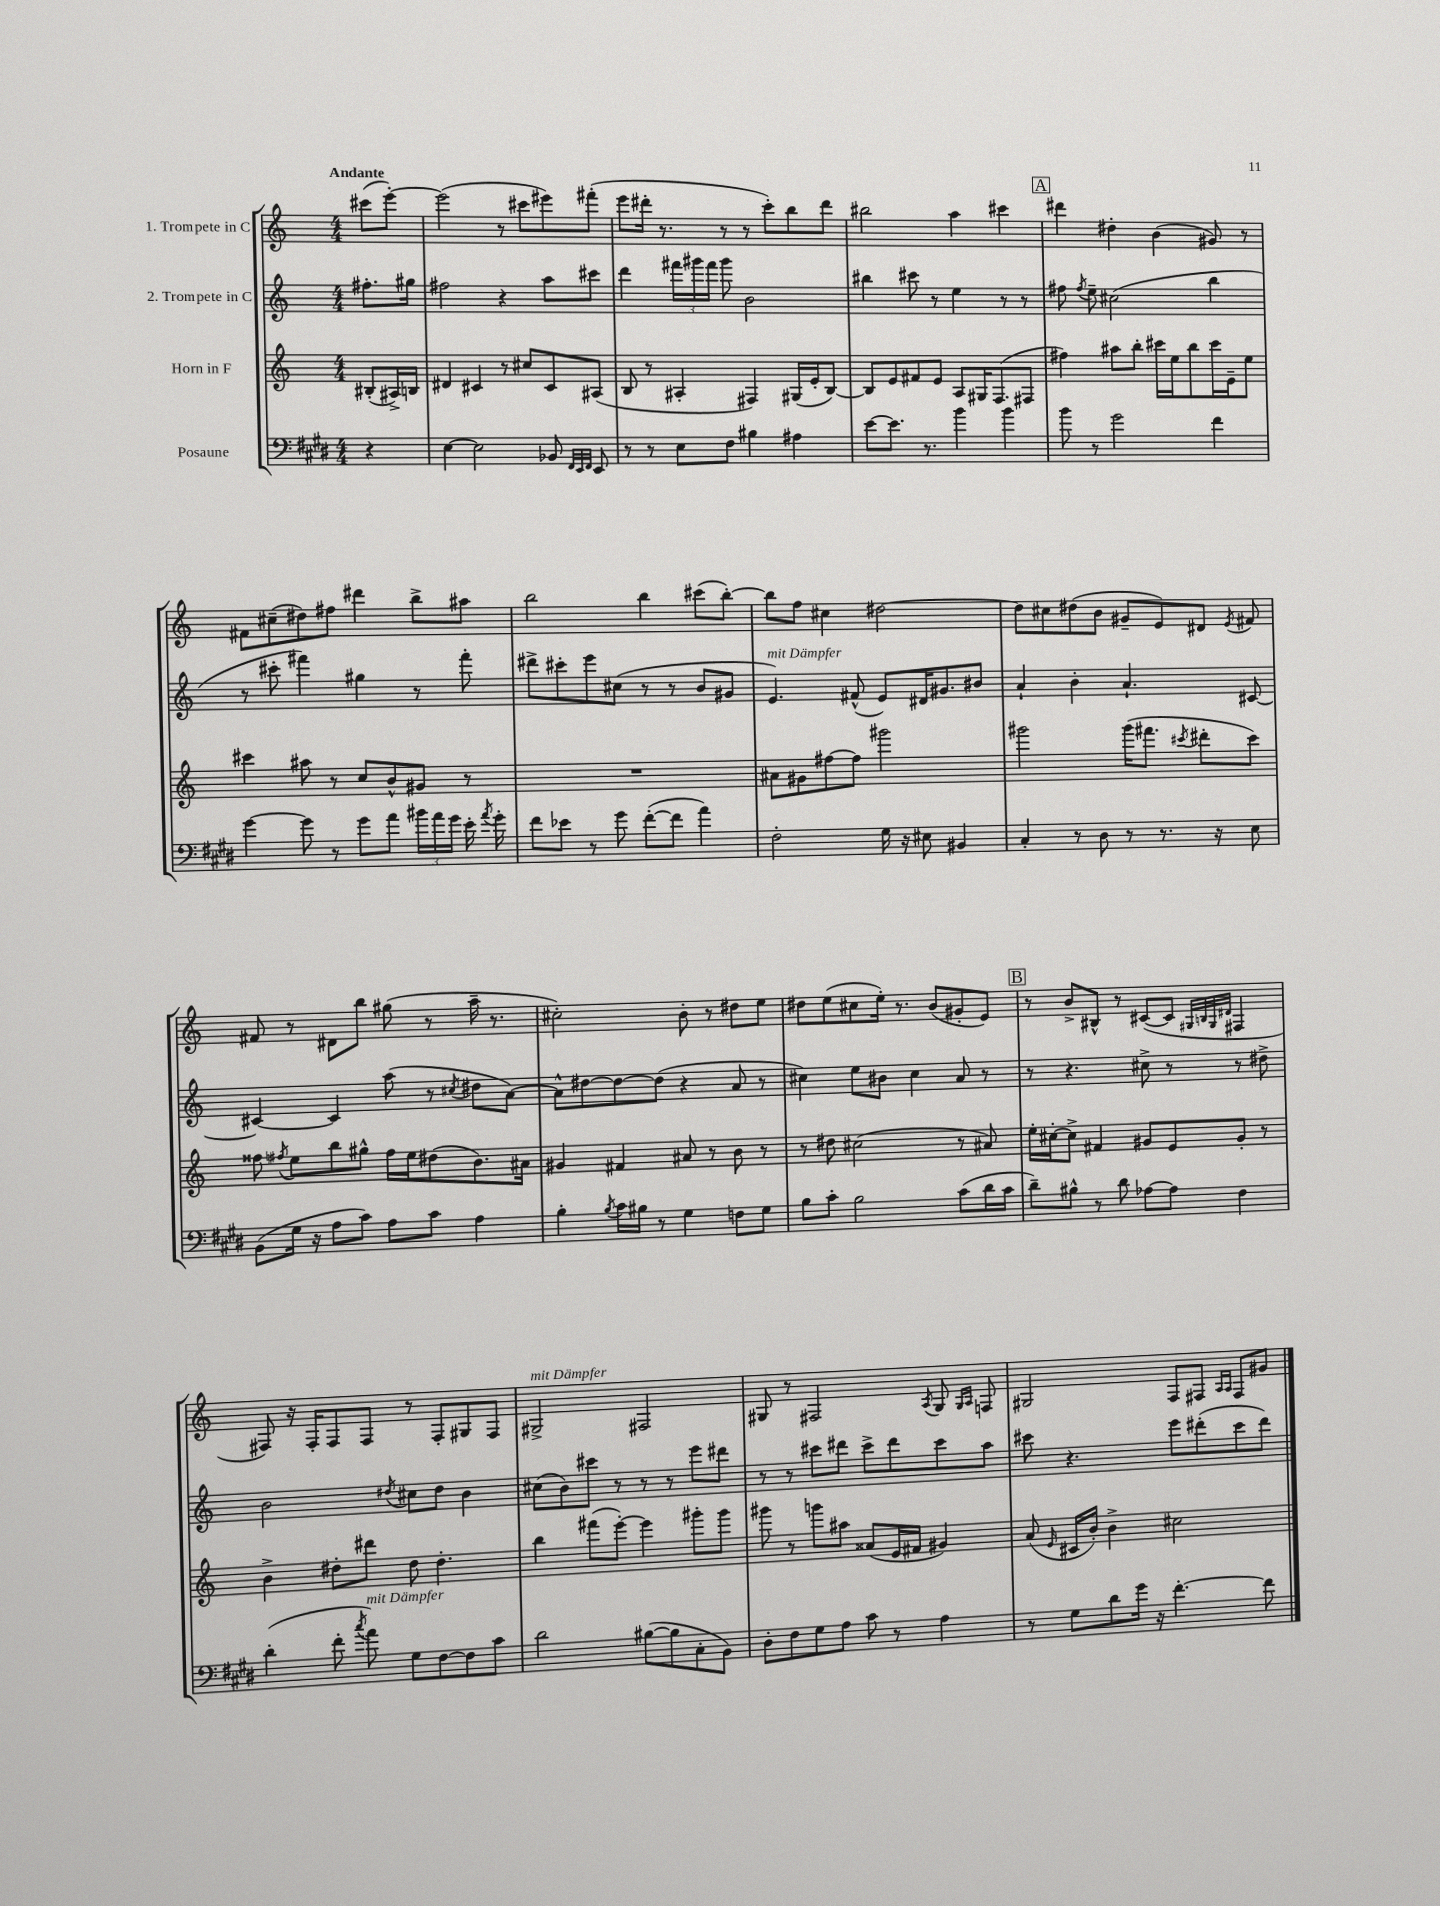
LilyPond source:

<<
\new StaffGroup <<
\new Staff = "s0" \with { instrumentName = "1. Trompete in C" } {
    \clef treble \key c \major \numericTimeSignature \time 4/4 \partial 4 \tempo "Andante"
    \autoBeamOff cis'''8[( e'''8]~-.) |
    e'''2( r8 cis'''8[ eis'''8) fis'''8]-.( |
    e'''8[ dis'''16]-. r8. r8 r8 c'''8[-.) b''8 dis'''8] |
    bis''2 a''4 cis'''4 |
    \mark \markup { \box "A" } dis'''4 dis''4-. b'4( gis'8) r8 |
    fis'8[ cis''8--( dis''8) fis''8] dis'''4 b''8[-> ais''8] |
    b''2 b''4 cis'''8[( b''8]~-.) |
    b''8[ f''8] cis''4 dis''2~ |
    dis''8[ cis''8 dis''8( b'8] gis'8[-- e'8) dis'8] \acciaccatura { e'8 } fis'8 |
    fis'8 r8 dis'8[ b''8] gis''8( r8 a''16-- r8. |
    cis''2-.) b'8-. r8 dis''8[ e''8] |
    dis''8[ e''8( cis''8 e''16]-.) r8. b'8[( gis'8-. e'8]) |
    \mark \markup { \box "B" } r8 b'8[-> bis8]-^ r8 cis'8[~( cis'8] \grace { gis32[ b32 gis32 dis'32] } fis4 |
    fis8) r16 fis16[-. fis8 fis8] r8 fis8[-. gis8 fis8] |
    gis2->^\markup { \italic "mit Dämpfer" } fis2 |
    gis8 r8 fis2 \acciaccatura { a8 } gis8 \grace { gis16[ a16] } f8 |
    gis2 f8[ fis8] \grace { a16[ a16] } fis8[ gis'8] \bar "|." |
}
\new Staff = "s1" \with { instrumentName = "2. Trompete in C" } {
    \clef treble \key c \major \numericTimeSignature \time 4/4 \partial 4
    \autoBeamOff fis''8.[-. gis''16] |
    fis''2 r4 a''8[ cis'''8] |
    d'''4 \tuplet 3/2 { fis'''16[ gis'''16 fis'''16] } gis'''8 b'2 |
    bis''4 cis'''8 r8 e''4 r8 r8 |
    \mark \markup { \box "A" } fis''8 \acciaccatura { fis''8 } e''8-- cis''2( b''4 |
    r8 cis'''8-. fis'''4) gis''4 r8 fis'''8-. |
    dis'''8[-> cis'''8-. e'''8 cis''8]( r8 r8 b'8[ gis'8] |
    e'4.^\markup { \italic "mit Dämpfer" }) fis'8-^( e'8[) dis'16 gis'8. bis'8] |
    a'4-! b'4-. a'4.-! cis'8~ |
    cis'4~ cis'4 a''8( r8 \acciaccatura { cis''8 } dis''8[ a'8]~) |
    a'8[-^ dis''8~ dis''8~ dis''8]( r4 a'8 r8 |
    cis''4) e''8[ bis'8] cis''4 a'8 r8 |
    \mark \markup { \box "B" } r8 r4. cis''8-> r8 r8 dis''8-> |
    b'2 \acciaccatura { dis''8 } cis''8[ dis''8] b'4 |
    cis''8[( b'8) cis'''8] r8 r8 r8 e'''8[ dis'''8] |
    r8 r8 cis'''8[ dis'''8] cis'''8[-> dis'''8 cis'''8 a''8] |
    cis'''8 r4. e'''8[ dis'''8-.( cis'''8 dis'''8]) \bar "|." |
}
\new Staff = "s2" \with { instrumentName = "Horn in F" } {
    \clef treble \key c \major \numericTimeSignature \time 4/4 \partial 4
    \autoBeamOff bis8[-.( ais16->) b16] |
    dis'4 cis'4 r8 cis''8[ cis'8 ais8]( |
    b8 r8 ais4-. fis4) gis16[( e'16-. b8]~) |
    b8[ e'8 fis'8 e'8] a8[ gis16 f8.( fis8] |
    \mark \markup { \box "A" } fis''4) ais''8[ b''8]-. cis'''16[ e''16 b''8 cis'''16 e'16-- e''8] |
    cis'''4 ais''8 r8 c''8[ b'8-^ gis'8] r8 |
    R1 |
    ais'8[ gis'8 fis''8~ fis''8] gis'''2 |
    gis'''2 gis'''16[( fis'''8.] \acciaccatura { cis'''8 } dis'''8[-. cis'''8]) |
    fisis''8 \acciaccatura { fis''8 } e''8[ b''8 gis''8]-^ fis''16[ e''16 dis''8( b'8.) ais'16] |
    gis'4 fis'4 ais'8 r8 b'8 r8 |
    r8 dis''8 cis''2( r8 ais'8) |
    \mark \markup { \box "B" } e''16[-. cis''16~-. cis''8]-> fis'4 gis'8[ e'8 gis'8]-. r8 |
    b'4-> dis''8[-. dis'''8] dis''8 dis''4.-. |
    b''4 fis'''8[( e'''8]~-.) e'''4 gis'''8[-. gis'''8] |
    gis'''8 r8 g'''8[ ais''8] aisis'8[( e'16 fis'16] gis'4) |
    a'8( \grace { e'16 } cis'16[ b'16]-.) b'4-> cis''2 \bar "|." |
}
\new Staff = "s3" \with { instrumentName = "Posaune" } {
    \clef bass \key e \major \numericTimeSignature \time 4/4 \partial 4
    \autoBeamOff r4 |
    e4~ e2 bes,8 \grace { fis,32[ e,32 fis,32] } e,8 |
    r8 r8 e8[ fis8] bis4 ais4 |
    e'8[~ e'8.] r8. b'4 b'4 |
    \mark \markup { \box "A" } b'8 r8 gis'2 fis'4 |
    gis'4~ gis'8 r8 gis'8[ a'8] \tuplet 3/2 { bis'16[ a'16 gis'16] } e'16-. \acciaccatura { a'8 } gis'16-. |
    fis'8[ ees'8] r8 gis'8 fis'8[~-.( fis'8] a'4) |
    fis2-. gis16 r16 eis8 bis,4 |
    cis4-. r8 dis8 r8 r8. r16 e8 |
    b,8[( gis16] r16 a8[ cis'8]) a8[ cis'8] a4 |
    b4-. \acciaccatura { b8 } cis'16[ bis16] r8 gis4 f8[ gis8] |
    b8[ cis'8]-. b2 cis'8[( dis'16 cis'16] |
    \mark \markup { \box "B" } dis'8[--) bis8]-^ r8 dis'8 aes8[~ aes8] fis4 |
    dis'4-.( fis'8-. \acciaccatura { cis''8 } a'8^\markup { \italic "mit Dämpfer" }) gis8[ fis8~ fis8 cis'8] |
    dis'2 bis8[~( bis8 cis8-. b,8]) |
    dis8[-. fis8 gis8 a8] cis'8 r8 a4 |
    r8 gis8[ dis'8 gis'16] r16 fis'4.~-. fis'8 \bar "|." |
}
>>
>>
\layout { \context { \Score \remove "Bar_number_engraver" } }
